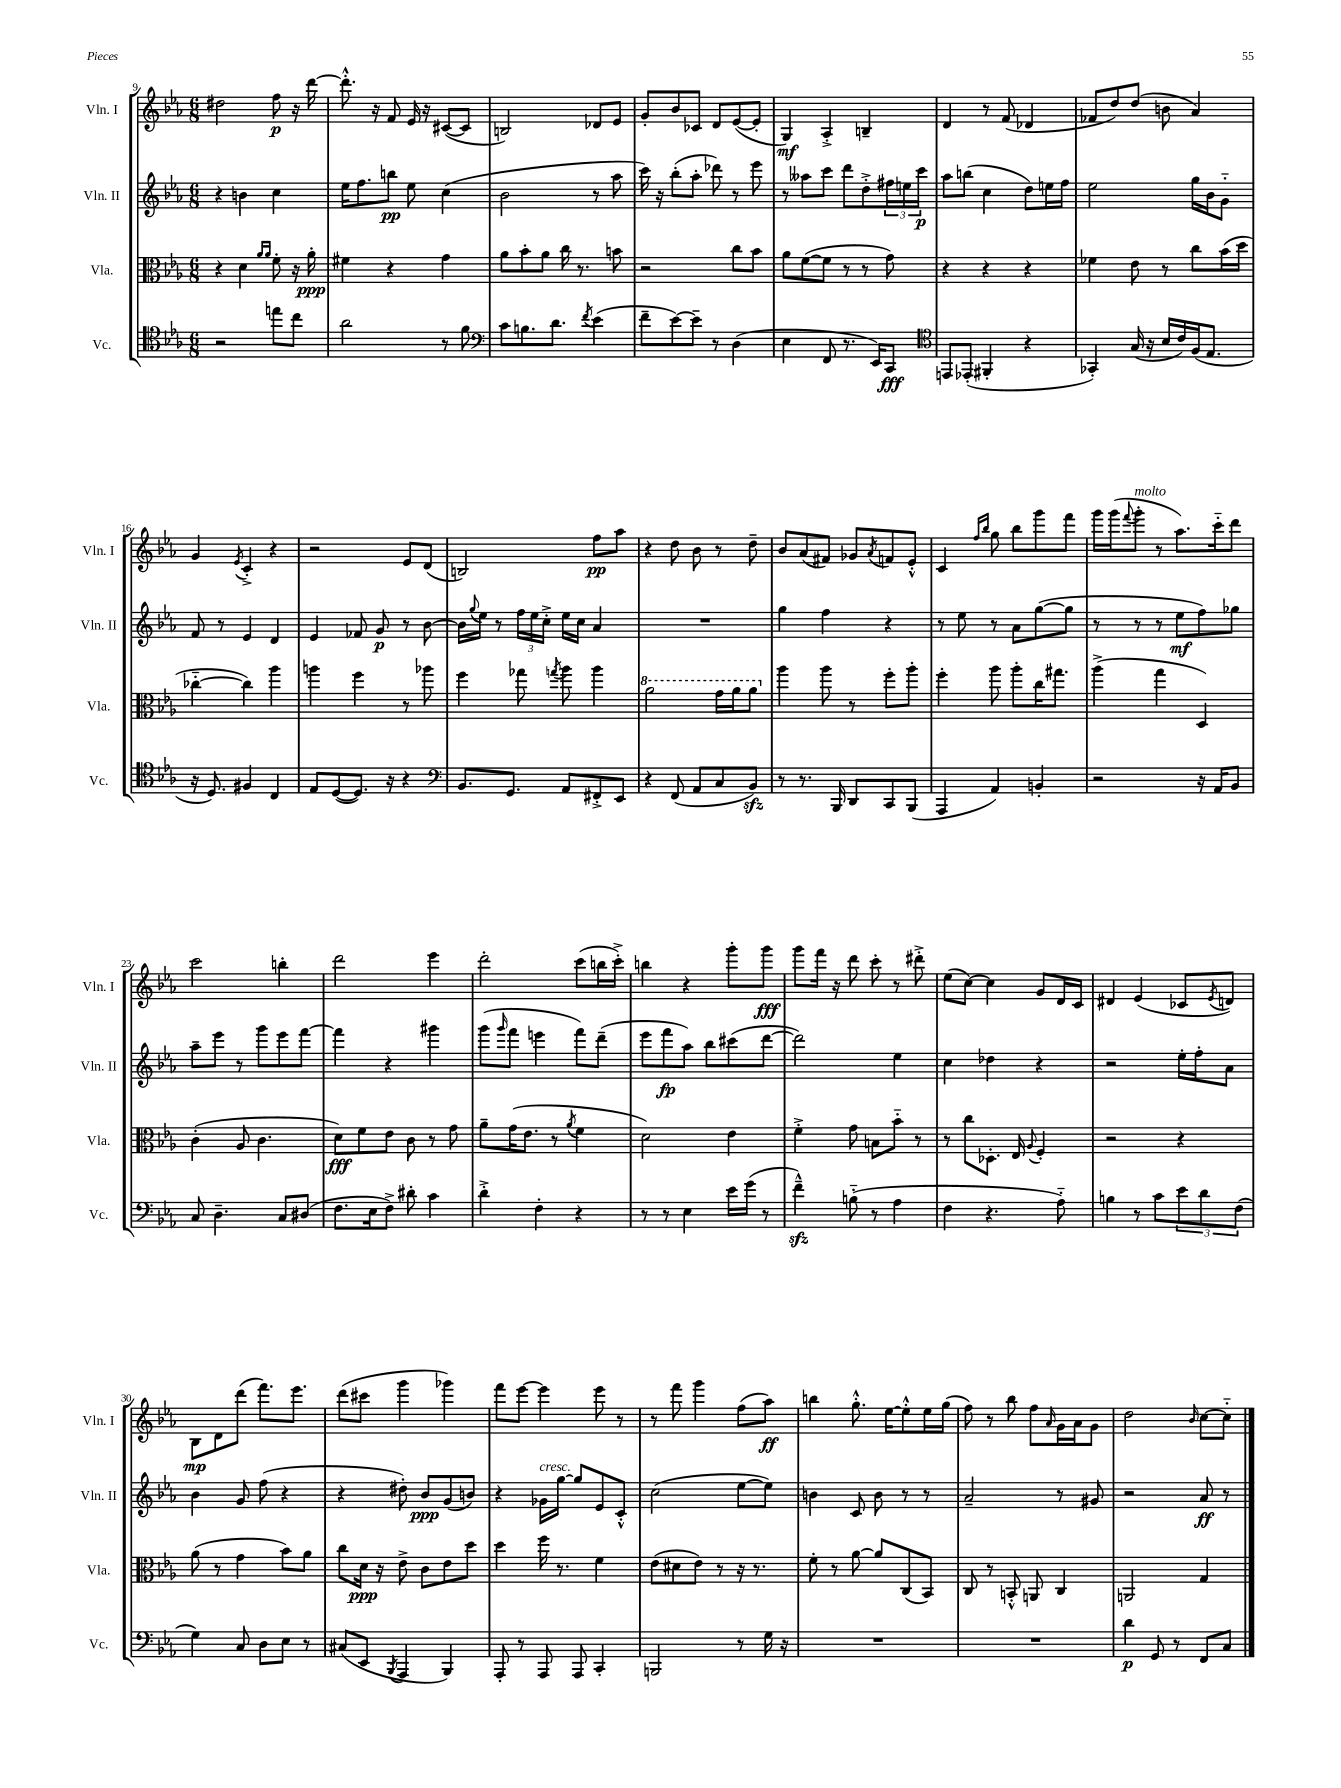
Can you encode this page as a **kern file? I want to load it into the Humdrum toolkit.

**kern	**kern	**kern	**kern
*staff4	*staff3	*staff2	*staff1
*clefC4	*clefC3	*clefG2	*clefG2
*k[b-e-a-]	*k[b-e-a-]	*k[b-e-a-]	*k[b-e-a-]
*M6/8	*M6/8	*M6/8	*M6/8
2r	4r	4r	2dd#\
.	4d\	4b\	.
.	16qqa-/LL	.	.
.	16qqa-/JJ	.	.
8ee\L	8f'\	4cc\	8ff\
8cc\J	16r	.	16r
.	16a-'\	.	[16ddd\
=	=	=	=
2a-\	4f#\	16ee-\LK	8.ddd'^^\]
.	.	8.ff\	.
.	.	.	16r
.	4r	8bb\J	8f/
.	.	8ee-\	16e-/
.	.	.	16r
8r	4g\	(4cc\	([8c#/L
8f\	.	.	8c#/]J
=	=	=	=
*clefF4	*	*	*
8c\L	8a-\L	2b-\	2B/)
8.B\	8b-'\	.	.
.	8a-\J	.	.
8.d\J	.	.	.
.	16cc\	.	.
.	8.r	.	.
8qf/	.	.	.
(4e-\	.	8r	8d-/L
.	8b\	8aa-\	8e-/J
=	=	=	=
8f~\L	2r	16ccc\)	8g'/L
.	.	16r	.
[8e-\)	.	(8bb-'\L	8b-/
8e-~\]J	.	8aa-'\J	8c-/J
8r	.	8ddd-\)	8d/L
(4D\	8cc\L	8r	([8e-/
.	8b-\J	8eee-\	8e-'/]J
=	=	=	=
4E-\	8a-\L	8r	4G/)
.	([8f\	8aa--\L	.
8FF/	8f\]J	8ccc\J	4A-'^/
8.r	8r	8ddd\L	.
.	8r	8dd'^\	4B~/
16EE-/LK)	.	.	.
8CC/J	8g\)	24ff#\L	.
.	.	24ee\	.
.	.	24ccc\JJ	.
=	=	=	=
*clefC4	*	*	*
8EE/L	4r	8aa-\L	4d/
(8EE-'/J	.	(8bb\J	.
4FF#'/	4r	4cc\	8r
.	.	.	(8f/
4r	4r	8dd\L)	4d-/
.	.	16ee\L	.
.	.	16ff\JJ	.
=	=	=	=
4GG-'/)	4f-\	2ee-\	8f-/L
.	.	.	8dd/)
(16G/	8e-\	.	(8dd/J
16r	.	.	.
16B-/LL	8r	.	8b\
16c/)	.	.	.
(16F/J	8cc\L	16gg\LL	4a-/)
8.E-/J	.	16b-\J	.
.	(16b-\L	8g'~\J	.
.	16dd\JJ	.	.
=	=	=	=
16r	[4cc-'~\	8f/	4g/
8.D/)	.	.	.
.	.	8r	.
.	.	.	8qe-/
4F#/	4cc-\])	4e-/	4c'^/
4C/	4aa-\	4d/	4r
=	=	=	=
8E-/L	4aa\	4e-/	2r
([8D/	.	.	.
8.D/]J)	4ff\	8f-/	.
.	.	8g/	.
16r	.	.	.
4r	8r	8r	8e-/L
.	8aa-\	[8b-\	(8d/J
=	=	=	=
*clefF4	*	*	*
8.BB-/L	4ff\	16b-\]LL	2B/)
.	.	8qqgg/	.
.	.	16ee-\JJ	.
.	.	8r	.
8.GG/J	.	.	.
.	8gg-\	24ff\LL	.
.	.	24ee-\	.
.	.	24cc'^\JJ	.
.	8qgg/	.	.
8AA-/L	8aa-\	16ee-\LL	.
.	.	16cc\JJ	.
8FF#'^/	4aa-\	4a-/	8ff\L
8EE-/J	.	.	8aa-\J
=	=	=	=
4r	2aa-\	2.r	4r
(8FF/	.	.	8dd\
8AA-/L	.	.	8b-\
8C/	16gg\LL	.	8r
.	16aa-\J	.	.
8BB-/J)	8aa-\J	.	8dd~\
=	=	=	=
8r	4aa-\	4gg\	8b-/L
8.r	.	.	(8a-/
.	8aa-\	4ff\	8f#/J)
16BBB-/	.	.	.
8DD/L	8r	.	8g-/L
.	.	.	8qa-/
8CC/	8ff'\L	4r	8f/
(8BBB-/J	8aa-'\J	.	8e-'^^/J
=	=	=	=
4AAA-/	4ff'\	8r	4c/
.	.	8ee-\	.
.	.	.	16qqff/LL
.	.	.	16qqbb-/JJ
4AA-/)	8aa-\	8r	8gg\
.	8aa-'\L	8a-\L	8bb-\L
4BB'/	16cc\K	([8gg\	8ggg\
.	8.gg#\J	.	.
.	.	8gg\]J	8fff\J
=	=	=	=
2r	(4aa-^\	8r	16ggg\LL
.	.	.	(16ggg\J
.	.	.	8qqfff/
.	.	8r	8ggg'\J
.	4gg\	8r	8r
.	.	8ee-\L	8.aa-\L)
16r	4D/)	8ff\)	.
16AA-/LK	.	.	16ccc'~\k
8BB-/J	.	8gg-\J	8ddd\J
=	=	=	=
8C/	(4c'\	8aa-~\L	2ccc\
4.D~\	.	8eee-\J	.
.	8A-/	8r	.
.	4.c\	8ggg\L	.
8C/L	.	8eee-\	4bb'\
(8D#/J	.	[8fff\J	.
=	=	=	=
8.F\L	8d\L)	4fff\]	2ddd\
.	8f\	.	.
16E-\k	.	.	.
8F^\J)	8e-\J	4r	.
8d#'\	8c\	.	.
4c\	8r	4ggg#\	4eee-\
.	8g\	.	.
=	=	=	=
4d'^\	8a-~\L	(8ggg\L	2ddd'\
.	.	16qqggg/	.
.	(16g\K	8fff\J	.
.	8.e-\J	.	.
4F'\	.	4eee\	.
.	8r	.	.
.	8qa-/	.	.
4r	4f\	8fff\L)	(8ccc\L
.	.	(8ddd~\J	16bb\L
.	.	.	16ccc'^\JJ)
=	=	=	=
8r	2d\)	8eee-\L	4bb\
8r	.	8fff\	.
4E-\	.	8aa-\J)	4r
.	.	8bb-\L	.
16e-\LL	4e-\	(8ccc#\	8ggg'\L
(16g\JJ	.	.	.
8r	.	[8ddd\J	8ggg\J
=	=	=	=
4f~^^\)	4f'^\	2ddd\])	8ggg\L
.	.	.	16fff\Jk
.	.	.	16r
(8B'~\	8g\	.	8ddd\
8r	8B\L	.	8ccc'\
4A-\	8b-'~\J	4ee-\	8r
.	8r	.	8ddd#'^\
=	=	=	=
4F\	8r	4cc\	(8ee-\L
.	8cc\L	.	[8cc\J)
4.r	8.D-'\J	4dd-\	4cc\]
.	16E-/	.	.
.	8qqA-/	.	.
.	4F'/	4r	8g/L
8A-'~\)	.	.	16d/L
.	.	.	16c/JJ
=	=	=	=
4B\	2r	2r	4d#/
8r	.	.	(4e-/
8c\L	.	.	.
12e-\	4r	16ee-'\LL	8c-/L
.	.	16ff'\J	.
12d\	.	.	.
.	.	.	8qe-/
.	.	8a-\J	8d/J)
(12F\J	.	.	.
=	=	=	=
4G\)	(8a-\	4b-\	8B-\L
.	8r	.	8d\
8C/	4g\	8g/	(8ddd\J
8D\L	.	(8ff\	8.fff\L)
8E-\J	8b-\L)	4r	.
.	.	.	8.eee-\J
8r	8a-\J	.	.
=	=	=	=
(8C#/L	8cc\L	4r	(8ddd\L
8EE-/J	16d\Jk	.	8ccc#\J
.	16r	.	.
8qBBB-/	.	.	.
4AAA-/	8e-^\	8dd#'\)	4ggg\
.	8c\L	8b-/L	.
4BBB-/)	8e-\	(8g/	4ggg-\)
.	8dd\J	8b/J)	.
=	=	=	=
8AAA-'/	4dd\	4r	8fff\L
8r	.	.	[8eee-\J
8AAA-/	16ff\	16g-\LL	4eee-\]
.	8.r	[16gg\JJ	.
8AAA-/	.	8gg/]L	.
4CC'/	4f\	8e-/	8eee-\
.	.	8c'^^/J	8r
=	=	=	=
2BBB/	(8e-\L	(2cc\	8r
.	8d#\	.	8fff\
.	8e-\J)	.	4ggg\
.	8r	.	.
8r	16r	[8ee-\L	(8ff\L
.	8.r	.	.
16G\	.	8ee-\]J)	8aa-\J)
16r	.	.	.
=	=	=	=
2.r	8f'\	4b\	4bb\
.	8r	.	.
.	[8a-\	8c/	8.gg'^^\
.	8a-/]L	8b\	.
.	.	.	[16ee-\LK
.	(8C/	8r	8ee-'^^\]
.	8BB-/J)	8r	16ee-\L
.	.	.	(16gg\JJ
=	=	=	=
2.r	8C/	2a-~/	8ff\)
.	8r	.	8r
.	8BB'^^/	.	8bb-\
.	8AA/	.	8ff\L
.	.	.	16qqa-/
.	4C/	8r	16g\L
.	.	.	16a-\J
.	.	8g#/	8g\J
=	=	=	=
4d\	2AA/	2r	2dd\
8GG/	.	.	.
8r	.	.	.
.	.	.	16qqb-/
8FF/L	4G/	8a-/	[8cc\L
8C/J	.	8r	8cc'~\]J
==	==	==	==
*-	*-	*-	*-
